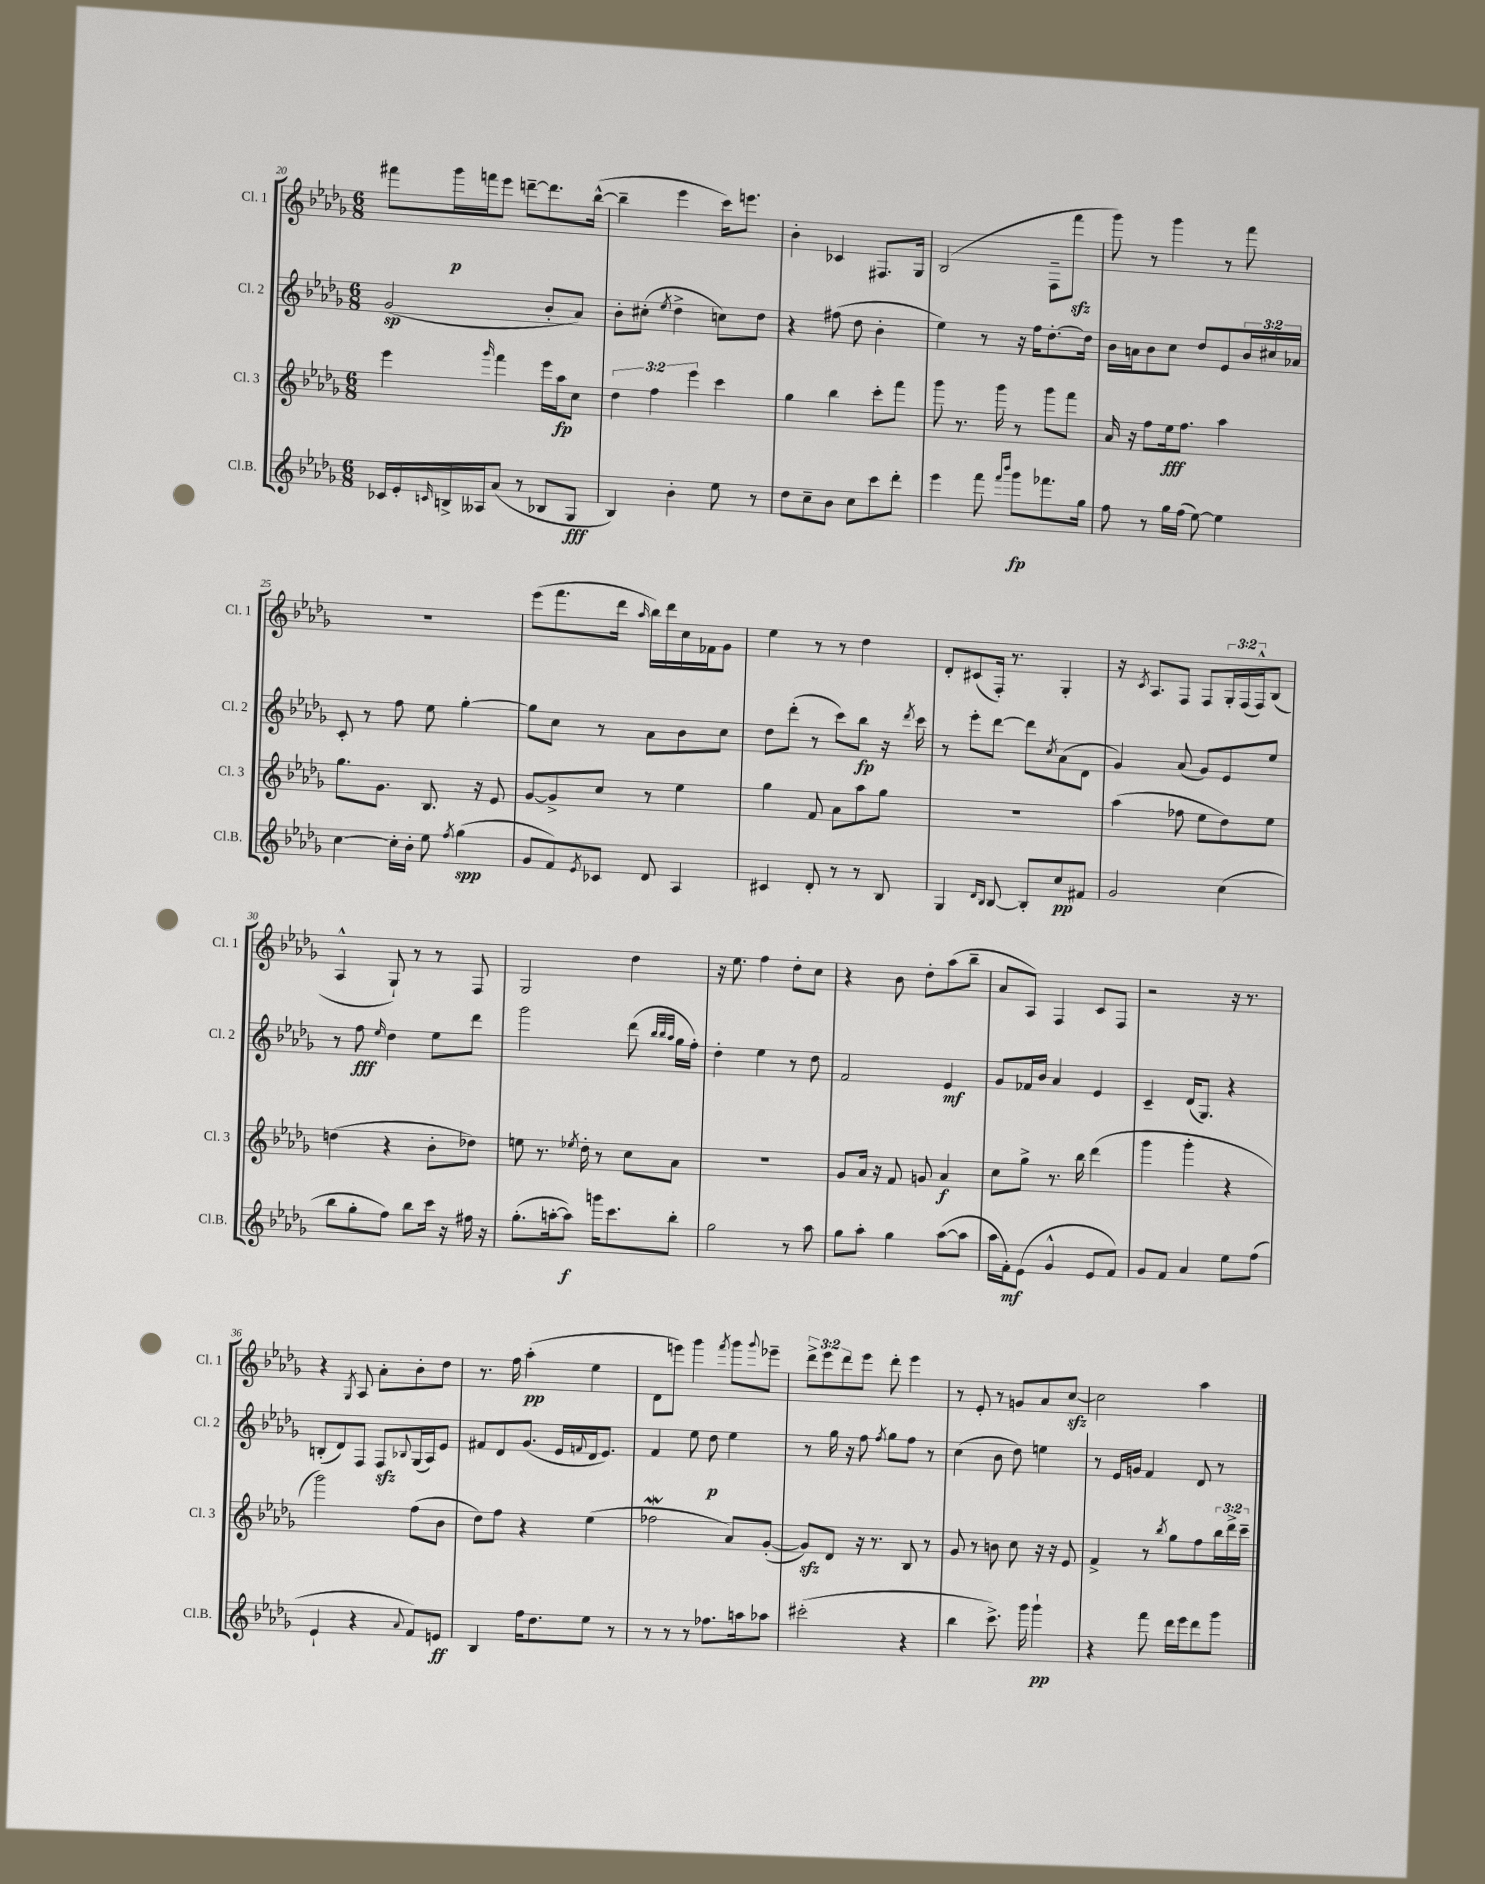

**kern	**kern	**kern	**kern
*staff4	*staff3	*staff2	*staff1
*clefG2	*clefG2	*clefG2	*clefG2
*k[b-e-a-d-g-]	*k[b-e-a-d-g-]	*k[b-e-a-d-g-]	*k[b-e-a-d-g-]
*M6/8	*M6/8	*M6/8	*M6/8
16c-	4eee-	(2g-	8fff#
16e-'	.	.	.
16qqc	.	.	.
16B^	.	.	16ggg-
16A--	.	.	16fff
.	16qqggg-	.	.
(8a-	4fff	.	8eee-
8r	.	.	[8ddd~
8B-	16eee-	8b-'	8.ddd]
.	16aa-	.	.
8G-	8cc	8a-)	.
.	.	.	([16bb-^^
=	=	=	=
4B-)	6dd-	8b-'	4bb-~]
.	.	(8cc#'	.
.	6ff	.	.
.	.	8qee-	.
4b-'	.	4dd-^	4eee-
.	6eee-	.	.
8ee-	4ccc	8cc)	16ccc)
.	.	.	8.eee
8r	.	8dd-	.
=	=	=	=
8dd-	4gg-	4r	4b-'
8cc~	.	.	.
8b-	4bb-	(8ff#	4c-
8cc	.	8dd-	.
8ccc	8ccc'	4b-'	8.F#
8ddd-'	8fff	.	.
.	.	.	16G-
=	=	=	=
4eee-	8ggg-	4ee-)	(2B-
.	8.r	.	.
8fff	.	8r	.
.	16ggg-	.	.
16qqfff	.	.	.
16qqbbb-	.	.	.
8ggg-	8r	16r	.
.	.	16ff	.
8.fff-	8ggg-	[8.dd-'	8F~
.	8fff	.	8fff
16gg-	.	16dd-]	.
=	=	=	=
8ff	16a-	16b-	8ggg-)
.	16r	16a	.
8r	8ff	8b-	8r
16gg-	16ee-	8cc	4ggg-
(16ff	8.ff	.	.
[8ee-)	.	8dd-	.
4ee-]	4aa-	8e-	8r
.	.	24b-	8fff
.	.	24cc#	.
.	.	24a-	.
=	=	=	=
[4cc	8.gg-	8c'	2.r
.	.	8r	.
.	8.g-	.	.
16cc']	.	8ff	.
16b-'	.	.	.
8ee-	8.B-	8ee-	.
8qff	.	.	.
(4gg-	.	[4gg-'	.
.	16r	.	.
.	8e-	.	.
=	=	=	=
8g-	[8g-	8gg-]	(8eee-
8f)	8g-^]	8cc	8.fff
8qe-	.	.	.
8c-	8cc	8r	.
.	.	.	16ddd-
.	.	.	16qqaa-
8d-	8r	8a-	16bb-)
.	.	.	16ddd-
4A-	4ee-	8b-	16cc
.	.	.	16f-
.	.	8cc	8g-
=	=	=	=
4c#	4gg-	8dd-	4ee-
.	.	(8ddd-'	.
8d-'	8f	8r	8r
8r	8a-	8ccc)	8r
8r	8aa-	8bb-	4dd-
8B-	8gg-	16r	.
.	.	8qddd-	.
.	.	16ccc	.
=	=	=	=
4G-	2.r	8r	8d-'
.	.	8eee-'	(8c#
16qqd-	.	.	.
16qqB-	.	.	.
[8B-	.	[8ddd-	16F')
.	.	.	8.r
8B-']	.	8ddd-]	.
.	.	8qcc	.
8cc	.	(8a-	4G-'
8f#	.	8d-	.
=	=	=	=
2g-	(4aa-	4g-)	16r
.	.	.	8qc
.	.	.	8.A-
.	8ff-	(8a-	8F
.	8ee-	8g-)	8F
(4cc	8dd-)	8e-	24G-'
.	.	.	(24F
.	.	.	24F^^)
.	8ee-	8ee-	(8B-
=	=	=	=
8bb-	(4dd	8r	4A-^^
8gg-'	.	8ff	.
.	.	16qqee-	.
8ff)	4r	4dd-	8G-`)
8bb-	.	.	8r
16ccc	8b-'	8ee-	8r
16r	.	.	.
16ff#	8dd-)	8ddd-	8F
16r	.	.	.
=	=	=	=
(8.gg-'	8ee	2ggg-	2G-
.	8.r	.	.
[16aa'	.	.	.
8aa])	.	.	.
.	8qee-	.	.
.	16dd-'	.	.
16ggg	8r	.	.
8.ccc	.	.	.
.	8cc	(8ddd-	4dd-
.	.	32qqbb-	.
.	.	32qqbb-	.
.	.	32qqaa-	.
8bb-'	8a-	16gg-	.
.	.	16ff')	.
=	=	=	=
2gg-	2.r	4dd-'	16r
.	.	.	8.ee-
.	.	4ee-	4ff
8r	.	8r	8dd-'
8aa-	.	8dd-	8cc
=	=	=	=
8gg-	8g-	2f	4r
8aa-'	16a-	.	.
.	16r	.	.
4gg-	8f	.	8b-
.	8g	.	8dd-'
([8aa-	4a-	4e-	(8aa-
8aa-]	.	.	8bb-~
=	=	=	=
16aa-	8cc	8g-	8a-
16f')	.	.	.
(8e-	8gg-^	16f-	8A-)
.	.	16b-	.
4g-^^	8.r	4a-	4F
.	16bb-	.	.
8e-	(4ddd-	4e-	8c
8f)	.	.	8F
=	=	=	=
8g-	4ggg-	4c~	2r
8f	.	.	.
4a-	4ggg-'	(16d-	.
.	.	8.G-)	.
8ee-	4r	4r	16r
.	.	.	8.r
(8ff	.	.	.
=	=	=	=
4e-`	2ggg-)	(8B'	4r
.	.	8d-)	.
.	.	.	8qG-
4r	.	8F	8A-
.	.	8F	8a-'
8qqa-	.	8qqB-	.
8f)	(8ff	(16G-	8b-'
.	.	16A-)	.
8e	8b-	8e-	8dd-
=	=	=	=
4B-	8dd-)	8f#	8.r
.	8ff	8d-	.
.	.	.	16ff
16ff	4r	(8.g-	(4aa-'
8.dd-	.	.	.
.	.	16e-	.
.	.	8qqf	.
8ee-	(4ee-	16d-	4ee-
.	.	8.e-)	.
8r	.	.	.
=	=	=	=
8r	2ff-	4f	8d-
8r	.	.	8eee)
8r	.	8ee-	4ggg-
8.ff-	.	8dd-	.
.	.	.	8qfff
.	8a-)	4ee-	8ggg-
16aa	.	.	.
.	.	.	8qqggg-
8aa-	([8g-'	.	8eee-~
=	=	=	=
(2ccc#'	8g-])	8r	12ddd-^
.	.	.	12eee-
.	8d-	16gg-	.
.	.	.	12ddd-
.	.	16r	.
.	16r	8ff	8eee-
.	8.r	.	.
.	.	8qff	.
.	.	8gg-	8ddd-'
4r	8B-	8ff	4eee-
.	8r	8r	.
=	=	=	=
4bb-	8g-	(4cc	8r
.	8r	.	8e-'
8.ccc^)	8b	8b-	8r
.	8cc	8dd-)	8g
16ggg-	.	.	.
4ggg-`	16r	4ee	8a-
.	16r	.	.
.	8e-	.	[8cc
=	=	=	=
4r	4f^	8r	2cc]
.	.	16e-	.
.	.	16g	.
8fff	8r	4f	.
.	8qbb-	.	.
16ddd-	8gg-	.	.
16eee-	.	.	.
8ddd-	8ff	8d-	4aa-
8ggg-	24bb-	8r	.
.	24ddd-^	.	.
.	24ccc~	.	.
==	==	==	==
*-	*-	*-	*-
